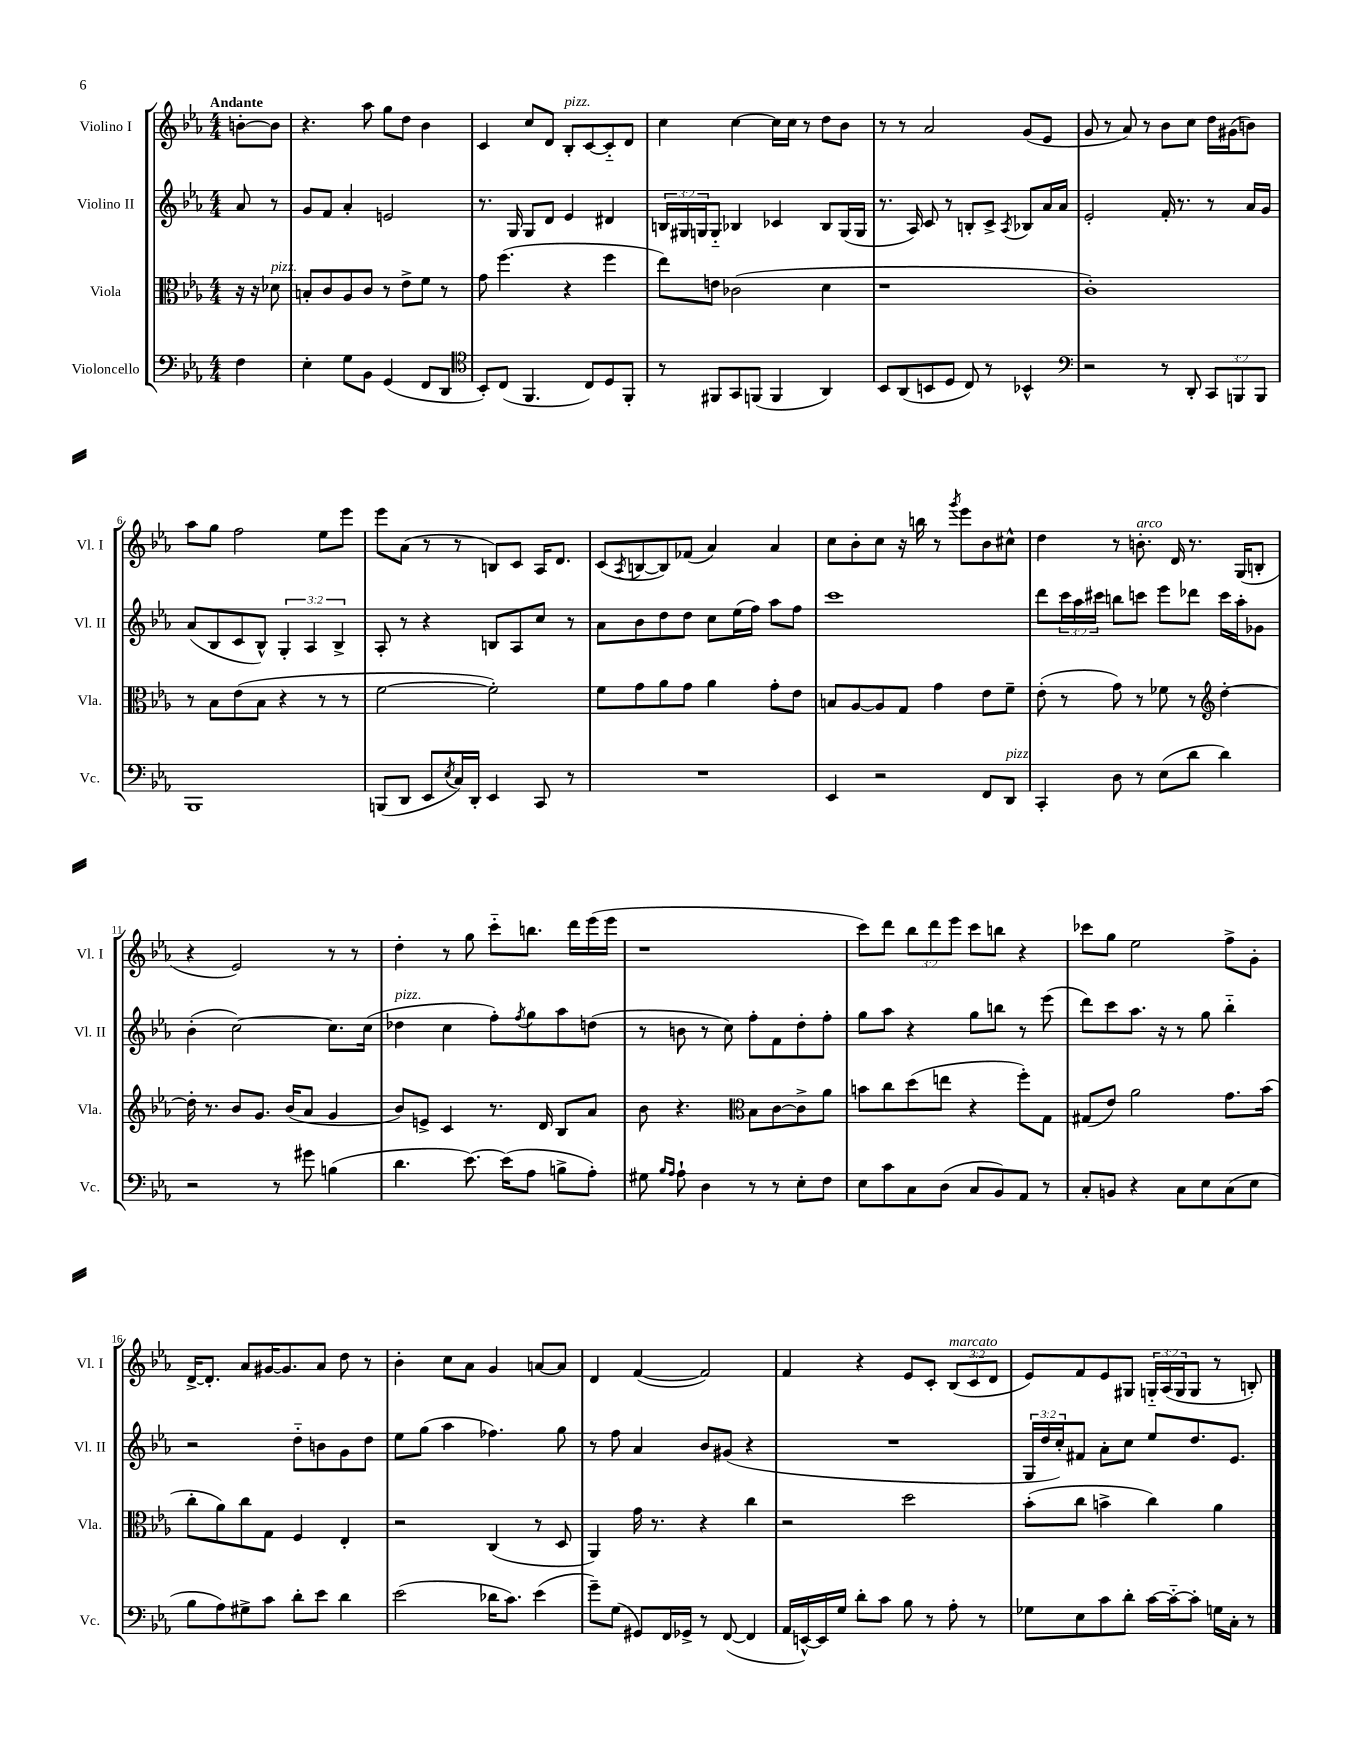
<<
\new StaffGroup <<
\new Staff = "s0" \with { instrumentName = "Violino I" shortInstrumentName = "Vl. I" } {
    \clef treble \key ees \major \numericTimeSignature \time 4/4 \override Staff.TupletNumber.text = #tuplet-number::calc-fraction-text \partial 4 \tempo "Andante"
    b'8~-. b'8 |
    r4. aes''8 g''8 d''8 bes'4 |
    c'4 c''8 d'8 bes8-.^\markup { \italic "pizz." } c'8~ c'8-_ d'8 |
    c''4 c''4~ c''16 c''16 r8 d''8 bes'8 |
    r8 r8 aes'2 g'8( ees'8 |
    g'8 r8 aes'8) r8 bes'8 c''8 d''16 gis'16( b'8) |
    aes''8 g''8 f''2 ees''8 ees'''8 |
    ees'''8 aes'8( r8 r8 b8) c'8 aes16 d'8. |
    c'8( \acciaccatura { aes8 } b8~ b8) fes'8( aes'4) aes'4 |
    c''8 bes'8-. c''8 r16 b''16 r8 \acciaccatura { g'''8 } ees'''8 bes'8 cis''8-^ |
    d''4 r8 b'8.-.^\markup { \italic "arco" } d'16 r8. g16( b8-. |
    r4 ees'2) r8 r8 |
    d''4-. r8 g''8 c'''8-_ b''8. d'''16 ees'''16( ees'''16 |
    r1 |
    c'''8) d'''8 \tuplet 3/2 { bes''8 d'''8 ees'''8 } c'''8 b''8 r4 |
    ces'''8 g''8 ees''2 f''8-> g'8-. |
    d'16~-> d'8.-. aes'8 gis'16~ gis'8. aes'8 d''8 r8 |
    bes'4-. c''8 aes'8 g'4 a'8~ a'8 |
    d'4 f'4~( f'2) |
    f'4 r4 ees'8 c'8-. \tuplet 3/2 { bes8^\markup { \italic "marcato" }( c'8 d'8 } |
    ees'8) f'8 ees'8 gis8 \tuplet 3/2 { g16-_ aes16( g16 } g8 r8 b8-.) \bar "|." |
}
\new Staff = "s1" \with { instrumentName = "Violino II" shortInstrumentName = "Vl. II" } {
    \clef treble \key ees \major \numericTimeSignature \time 4/4 \override Staff.TupletNumber.text = #tuplet-number::calc-fraction-text \partial 4
    aes'8 r8 |
    g'8 f'8 aes'4-. e'2 |
    r8. g16 g8 d'8 ees'4 dis'4 |
    \tuplet 3/2 { b16 gis16 g16 } g8-_ bes4 ces'4 bes8 g16( g16 |
    r8. aes16) c'8 r8 b8-. c'8-> \acciaccatura { aes8 } bes8 aes'16 aes'16 |
    ees'2-. f'16-. r8. r8 aes'16 g'16 |
    aes'8( bes8 c'8 bes8-^) \tuplet 3/2 { g4-. aes4 bes4-> } |
    aes8-. r8 r4 b8 aes8 c''8 r8 |
    aes'8 bes'8 d''8 d''8 c''8 ees''16( f''16) aes''8 f''8 |
    c'''1 |
    d'''8 \tuplet 3/2 { c'''16 aes''16 cis'''16 } b''8 c'''8 ees'''8 des'''8 c'''16 aes''16-. ges'8 |
    bes'4-.( c''2~) c''8. c''16( |
    des''4^\markup { \italic "pizz." } c''4 f''8-.) \acciaccatura { f''8 } g''8 aes''8 d''8( |
    r8 b'8 r8 c''8) f''8-. f'8 d''8-. f''8-. |
    g''8 aes''8 r4 g''8 b''8 r8 ees'''8( |
    d'''8) c'''8 aes''8. r16 r8 g''8 bes''4-_ |
    r2 d''8-_ b'8 g'8 d''8 |
    ees''8 g''8( aes''4 fes''4.) g''8 |
    r8 f''8 aes'4 bes'8 gis'8( r4 |
    R1 |
    \tuplet 3/2 { g16 d''16 c''16-.) } fis'8 aes'8-. c''8 ees''8 d''8. ees'8. \bar "|." |
}
\new Staff = "s2" \with { instrumentName = "Viola" shortInstrumentName = "Vla." } {
    \clef alto \key ees \major \numericTimeSignature \time 4/4 \partial 4
    r16 r16 des'8^\markup { \italic "pizz." } |
    b8-. c'8 aes8 c'8 r8 ees'8-> f'8 r8 |
    g'8 f''4.( r4 f''4 |
    ees''8) e'8 ces'2( d'4 |
    r1 |
    c'1-.) |
    r8 bes8 ees'8( bes8 r4 r8 r8 |
    f'2~ f'2-.) |
    f'8 g'8 aes'8 g'8 aes'4 g'8-. ees'8 |
    b8 aes8~ aes8 g8 g'4 ees'8 f'8-- |
    ees'8-.( r8 g'8) r8 fes'8 r8 \clef treble d''4~-. |
    d''16-. r8. bes'8 g'8. bes'16( aes'8 g'4 |
    bes'8) e'8-> c'4 r8. d'16 bes8 aes'8 |
    bes'8 r4. \clef alto bes8 c'8~ c'8-> aes'8 |
    b'8 c''8 d''8( e''8 r4 f''8-.) g8 |
    gis8( ees'8) aes'2 g'8. bes'16( |
    c''8-. aes'8) c''8 g8 f4 ees4-. |
    r2 c4( r8 d8 |
    aes,4) g'16 r8. r4 c''4 |
    r2 d''2 |
    bes'8-.( c''8 b'4-> c''4) aes'4 \bar "|." |
}
\new Staff = "s3" \with { instrumentName = "Violoncello" shortInstrumentName = "Vc." } {
    \clef bass \key ees \major \numericTimeSignature \time 4/4 \override Staff.TupletNumber.text = #tuplet-number::calc-fraction-text \partial 4
    f4 |
    ees4-. g8 bes,8 g,4( f,8 d,8 |
    \clef tenor bes,8-.) c8( f,4. c8) d8 f,8-. |
    r8 fis,8 g,8 f,8( f,4 aes,4) |
    bes,8 aes,8( b,8 d8 c8) r8 bes,4-^ |
    \clef bass r2 r8 d,8-. \tuplet 3/2 { c,8 b,,8 b,,8 } |
    bes,,1 |
    b,,8( d,8 ees,8 \acciaccatura { ees8 } c16) d,16-. ees,4 c,8 r8 |
    R1 |
    ees,4 r2 f,8 d,8^\markup { \italic "pizz." } |
    c,4-. d8 r8 ees8( d'8 d'4) |
    r2 r8 gis'8 b4( |
    d'4. ees'8.~) ees'16( aes8 b8-> aes8-.) |
    gis8 \grace { bes16 aes16 } aes8-! d4 r8 r8 ees8-. f8 |
    ees8 c'8 c8 d8( c8 bes,8) aes,8 r8 |
    c8-. b,8 r4 c8 ees8 c8( ees8 |
    bes8 aes8) gis8-> c'8 d'8-. ees'8 d'4 |
    ees'2( des'16 c'8.) ees'4( |
    g'8--) g8( gis,8) f,16 ges,16-> r8 f,8~( f,4 |
    aes,16 e,16~-^) e,16 g16 d'8-. c'8 bes8 r8 aes8-. r8 |
    ges8 ees8 c'8 d'8-. c'16~ c'16~-_ c'8-. g16 c16-. r8 \bar "|." |
}
>>
>>
